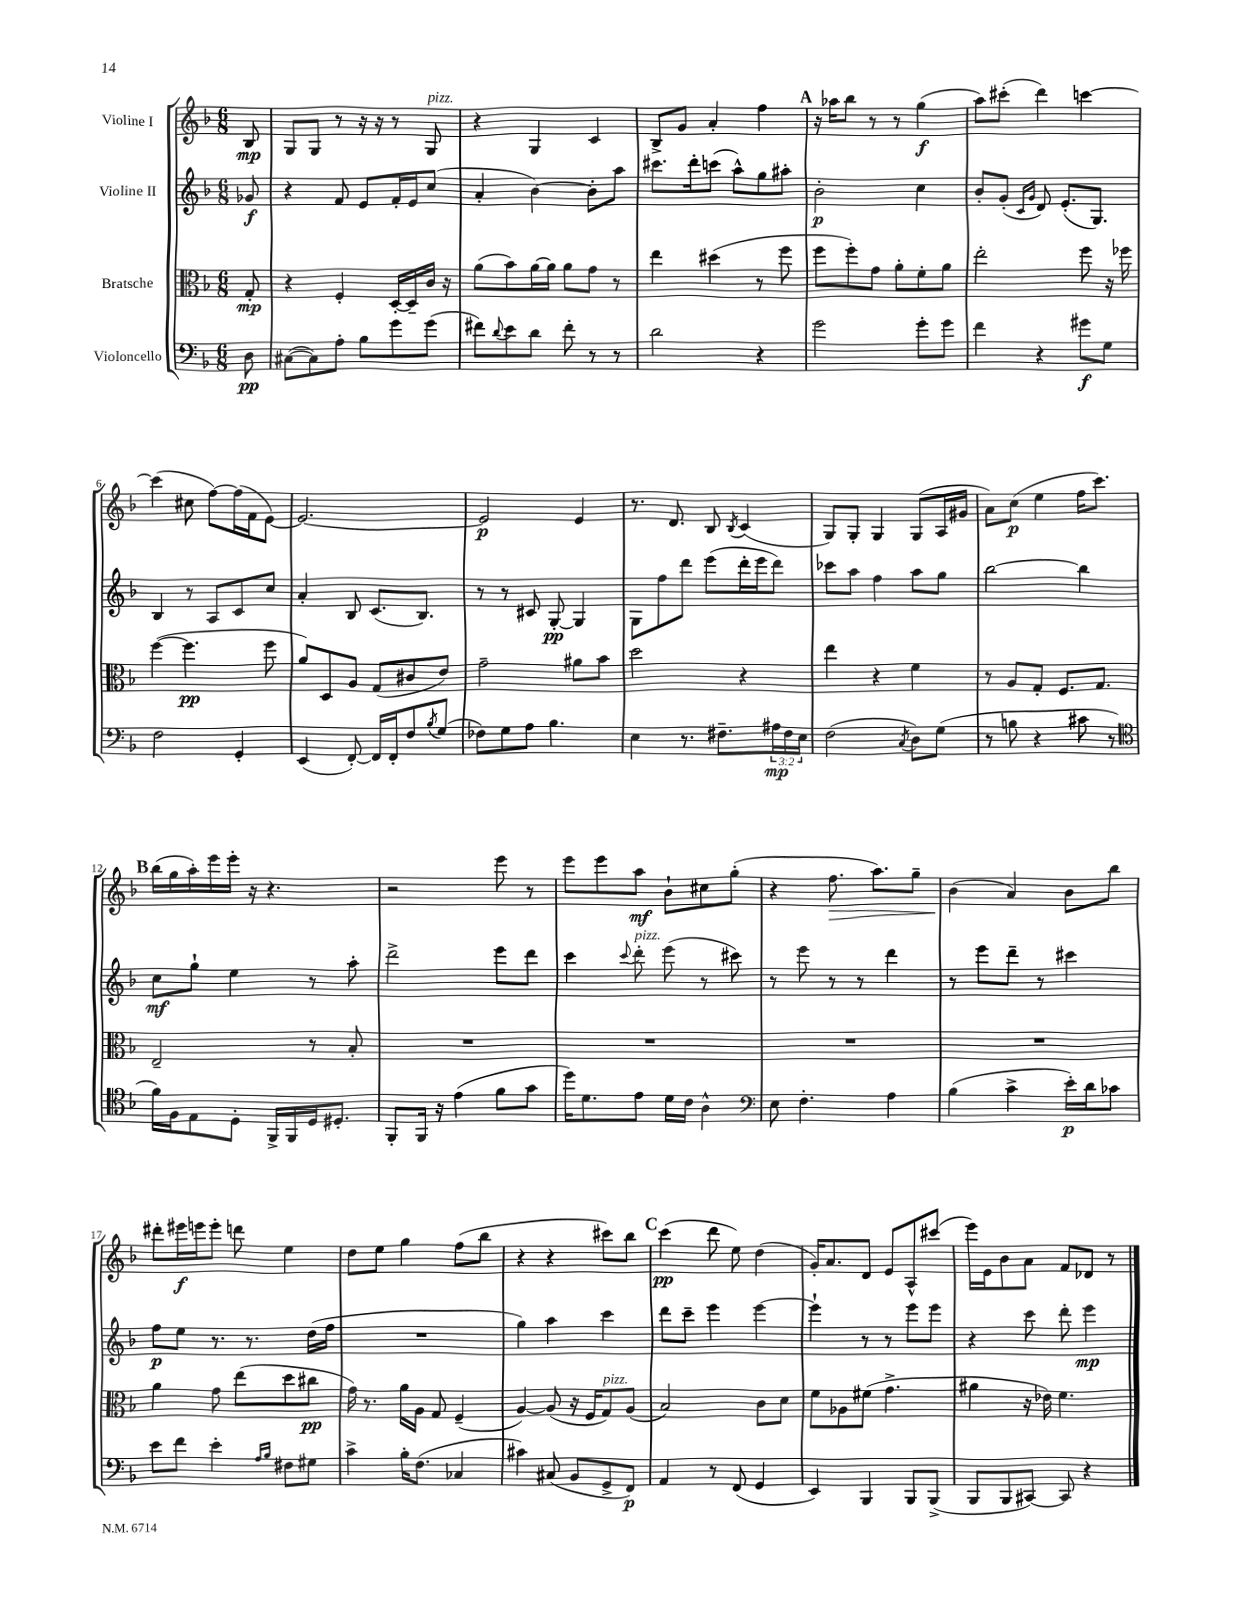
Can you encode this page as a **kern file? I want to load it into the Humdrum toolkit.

**kern	**kern	**kern	**kern
*staff4	*staff3	*staff2	*staff1
*clefF4	*clefC3	*clefG2	*clefG2
*k[b-]	*k[b-]	*k[b-]	*k[b-]
*M6/8	*M6/8	*M6/8	*M6/8
8D	8G'	8g-	8B-
=	=	=	=
([8C#	4r	4r	8G
8C#])	.	.	8G
8A'	4F'	8f	8r
8B-	.	8e	16r
.	.	.	16r
8g	[16D'	16f'	8r
.	16D~]	16e	.
(8g	16c	(8cc	8G
.	16r	.	.
=	=	=	=
8f#)	(8a	4a'	4r
8qqd	.	.	.
8e	8b-)	.	.
8d	[16a	[4b-)	4G
.	16a]	.	.
8f#'	8a	.	.
8r	8g	8b-']	4c
8r	8r	8aa	.
=	=	=	=
2d	4ee	8.ccc#	8B-^
.	.	.	8g
.	.	16ddd'	.
.	(4dd#	(8ccc	4a'
.	.	8aa^^)	.
4r	8r	8gg	4ff
.	8ff	8aa#'	.
=	=	=	=
2g	8ff	2b-'	16r
.	.	.	16aa-
.	8ff')	.	8bb-
.	8g	.	8r
.	8a'	.	8r
8g'	8f'	4cc	(4gg
8g	8a	.	.
=	=	=	=
4f	2ee'	8b-'	8aa)
.	.	(8g'	(8ccc#'
.	.	16qqc	.
.	.	16qqg	.
4r	.	8d)	4ddd)
.	.	(8.e'	.
8g#	8ff	.	[4ccc
.	.	8.G)	.
8G	16r	.	.
.	16ff-	.	.
=	=	=	=
2F	([4ff	4B-	(4ccc]
.	4.ff]	8r	8cc#
.	.	8A	[8ff)
4GG'	.	8c	(16ff]
.	.	.	16f
.	8ff	8cc	[8e)
=	=	=	=
(4EE	8a)	4a'	2.e_
.	8D	.	.
[8FF')	8A	8B-	.
16FF]	(8G	(8.c	.
16FF'	.	.	.
8F	8c#	.	.
.	.	8.B-)	.
8qB-	.	.	.
(8G	8e)	.	.
=	=	=	=
8F-)	2g~	8r	2e]
8G	.	8r	.
8A	.	8c#	.
4.B-	.	[8G'	.
.	8a#	4G]	4e
.	8b-	.	.
=	=	=	=
4E	2dd	8G	8.r
.	.	8ff	.
.	.	.	8.d
8.r	.	8ddd	.
.	.	(8eee	8B-
8.F#~	.	.	.
.	.	.	8qB-
.	4r	16ddd'	(4c
.	.	16eee	.
24A#	.	8ddd)	.
24F#	.	.	.
24E	.	.	.
=	=	=	=
(2F	4ee	8ccc-	8G)
.	.	8aa	8G'
.	4r	4ff	4G
8qC	.	.	.
8D)	4f	8aa	(8G
(8G	.	8gg	16A
.	.	.	16g#
=	=	=	=
8r	8r	[2bb-	8a)
8B	8A	.	(8cc
4r	8G'	.	4ee
.	8.F	.	.
8c#	.	4bb-]	16ff
.	8.G	.	8.ccc)
8r	.	.	.
=	=	=	=
*clefC4	*	*	*
16f)	2E~	8cc	(16bb-
16F	.	.	16gg
8E	.	8gg`	16aa')
.	.	.	16eee
8D'	.	4ee	16eee'
.	.	.	16r
16FF^	.	.	4.r
16FF	.	.	.
16D	8r	8r	.
8.D#'	.	.	.
.	8B-'	8aa'	.
=	=	=	=
8FF'	2.r	2ddd^	2r
16FF	.	.	.
16r	.	.	.
(4e	.	.	.
8f	.	8eee	8eee
8g	.	8ddd	8r
=	=	=	=
16dd)	2.r	4ccc	8eee
8.d	.	.	.
.	.	.	8eee
.	.	8qqccc	.
8e	.	8ddd'	8aa
16d	.	(8eee	8b-`
16c	.	.	.
4A^^	.	8r	8cc#
.	.	8ccc#)	(8gg'
=	=	=	=
*clefF4	*	*	*
8E	2.r	8r	4r
4.F'	.	8eee	.
.	.	8r	8.ff
.	.	8r	.
.	.	.	8.aa)
4A	.	4ddd	.
.	.	.	8gg~
=	=	=	=
(4B-	2.r	8r	(4b-
.	.	8eee	.
4c^	.	8ddd~	4a)
.	.	8r	.
16e')	.	4ccc#	8b-
16d	.	.	.
8c-	.	.	8bb-
=	=	=	=
8e	4a	8ff	8ddd#'
8f	.	8ee	16eee#
.	.	.	16eee
4e'	8g	8.r	8eee'
.	(8ee	.	8ddd
.	.	8.r	.
16qqA	.	.	.
16qqB-	.	.	.
8F#	8dd	.	4ee
8G#	8cc#	(16dd	.
.	.	16ff	.
=	=	=	=
4c^	16g)	2.r	8dd
.	8.r	.	.
.	.	.	8ee
16B-'	16a	.	4gg
(8.F	16A	.	.
.	8G	.	.
4C-	(4F~	.	(8ff
.	.	.	8bb-
=	=	=	=
4c#)	[4A)	4gg)	4r
(8C#	(8A]	4aa	4r
8BB-	16r	.	.
.	16F	.	.
8GG^	8G)	4ccc	8ccc#)
8FF)	(8A	.	8bb-
=	=	=	=
4AA	2B-)	8ddd	(4ccc
.	.	8ccc~	.
8r	.	4eee	8ddd
(8FF	.	.	8ee)
4GG	8c	[4eee	(4dd
.	8d	.	.
=	=	=	=
4EE)	8f	4eee`]	16g')
.	.	.	8.a
.	8A-	.	.
4BBB-	(8f#	8r	8d
.	4.g^	8r	8e
8BBB-	.	8eee	8A^^
(8BBB-^	.	8eee	(8ccc#
=	=	=	=
8BBB-	4a#	4r	16eee)
.	.	.	16e
8BBB-	.	.	8b-
[8CC#)	16r	8ccc	8a
.	16e-)	.	.
8CC#]	4.f	8ddd'	8f
4r	.	4eee	8d-
.	.	.	8r
==	==	==	==
*-	*-	*-	*-
